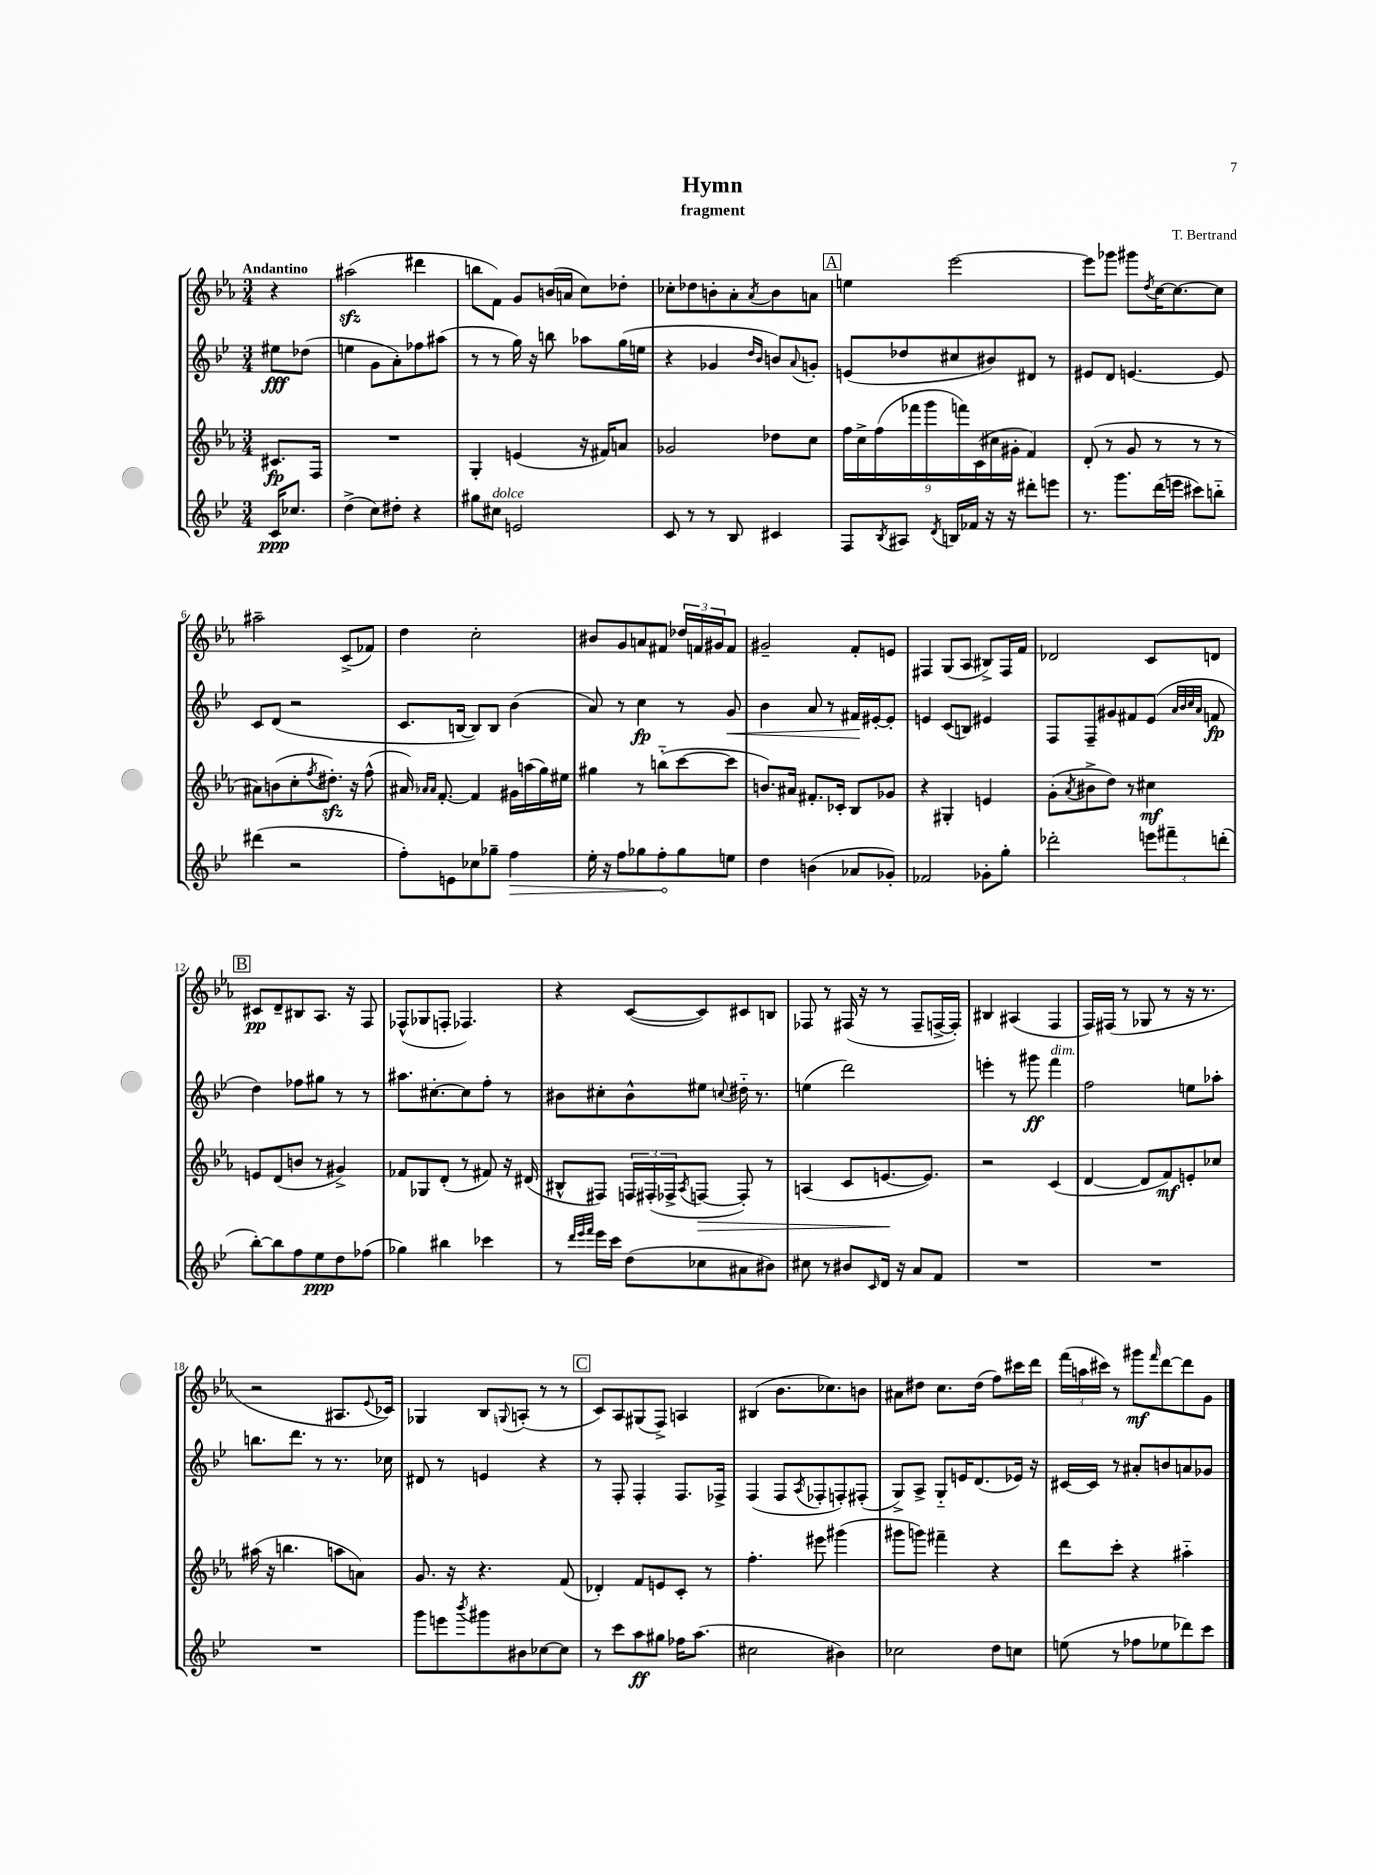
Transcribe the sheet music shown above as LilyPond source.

\header { title = "Hymn" composer = "T. Bertrand" subtitle = "fragment" }
<<
\new StaffGroup <<
\new Staff = "s0" {
    \clef treble \key ees \major \numericTimeSignature \time 3/4 \partial 4 \tempo "Andantino"
    r4 |
    ais''2\sfz( dis'''4 |
    b''8 f'8) g'8 b'16( a'16 c''8) des''8-. |
    ces''8-. des''8 b'8-. aes'8-. \acciaccatura { aes'8 } b'8 a'8 |
    \mark \markup { \box "A" } e''4 ees'''2~ |
    ees'''8 ges'''8 gis'''8 \acciaccatura { d''8 } c''16~ c''8.~ c''8 |
    ais''2-- c'8->( fes'8) |
    d''4 c''2-. |
    bis'8 g'8 a'8 fis'8 \tuplet 3/2 { des''16 f'16 gis'16 } f'8 |
    gis'2-- f'8-. e'8 |
    fis4 g8( aes8 bis8->) fis16 f'16 |
    des'2 c'8 d'8 |
    \mark \markup { \box "B" } cis'8\pp d'8-- bis8 aes8. r16 f8 |
    fes8-^( ges8 f8-. fes4.) |
    r4 c'8~( c'8) cis'8 b8 |
    fes8 r8 fis16( r16 r8 fis8-- f16~-> f16-.) |
    bis4 ais4( f4 |
    f16) fis16( r8 ges8 r8 r16 r8. |
    r2 ais8. \appoggiatura { ees'8 } ces'16) |
    ges4 bes8 \appoggiatura { g8 } a8-.( r8 r8 |
    \mark \markup { \box "C" } c'8) aes8 gis8( f8->) a4 |
    bis4( bes'8. ces''8.) b'8 |
    ais'8 dis''8 c''8. dis''16( f''8) cis'''16 d'''16 |
    \tuplet 3/2 { f'''16( a''16 cis'''16) } r8 gis'''8\mf \grace { f'''16 } d'''8~ d'''8 g'8 \bar "|." |
}
\new Staff = "s1" {
    \clef treble \key bes \major \numericTimeSignature \time 3/4 \partial 4
    eis''8\fff des''8( |
    e''4 g'8 a'8-.) fes''8 ais''8( |
    r8 r8 g''16) r16 b''8 aes''8 g''16( e''16 |
    r4 ges'4 \grace { d''16 bes'16 } b'8) \appoggiatura { a'8 } g'8-. |
    \mark \markup { \box "A" } e'8( des''8 cis''8 bis'8) dis'8 r8 |
    eis'8 d'8 e'4.~ e'8 |
    c'8 d'8( r2 |
    c'8. b16~ b8) b8 bes'4( |
    a'8) r8 c''4\fp r8 g'8\< |
    bes'4 a'8 r8 fis'16\! eis'16~-. eis'8-. |
    e'4 c'8( b8) eis'4 |
    f8 f8-- gis'8 fis'8 ees'8( \grace { a'32 bes'32 c''32 a'32 } f'8\fp |
    \mark \markup { \box "B" } d''4) fes''8 gis''8 r8 r8 |
    ais''8. cis''8.~-. cis''8 f''8-. r8 |
    bis'8 cis''8-. bis'8-^ eis''8 \appoggiatura { c''8 } dis''16-_ r8. |
    e''4( d'''2) |
    e'''4-. r8 gis'''8\ff f'''4^\markup { \italic "dim." } |
    f''2 e''8 aes''8-. |
    b''8. d'''8. r8 r8. ces''16 |
    dis'8 r8 e'4 r4 |
    \mark \markup { \box "C" } r8 f8-. f4-. f8. fes16-> |
    f4( f8 \acciaccatura { a8 } fes8-. f8-.) fis8-.( |
    g8->) a8-> g8-_ e'16 d'8.( ees'16) r16 |
    cis'16~ cis'16 r8 ais'8-. b'8 a'8 ges'8 \bar "|." |
}
\new Staff = "s2" {
    \clef treble \key ees \major \numericTimeSignature \time 3/4 \partial 4
    cis'8.\fp f16 |
    R2. |
    g4-. e'4( r16 fis'16) a'8 |
    ges'2 des''8 c''8 |
    \mark \markup { \box "A" } \tuplet 9/8 { f''16 c''16-> f''16( fes'''16 g'''16 f'''16) c'16( cis''16 gis'16-. } f'4) |
    d'8-.( r8 g'8 r8 r8 r8 |
    ais'8) b'8( c''8-. \acciaccatura { f''8 } dis''8.-.\sfz) r16 f''8-^( |
    ais'16) \grace { aes'16 aes'16 } f'8.~-. f'4 gis'16 a''16( g''16) eis''16 |
    gis''4 r8 b''8-_( c'''8~ c'''8 |
    b'8.) ais'16 fis'8.-. ces'16-. bes8 ges'8 |
    r4 gis4-. e'4 |
    g'8-.( \acciaccatura { aes'8 } bis'8-> d''8) r8 cis''4\mf |
    \mark \markup { \box "B" } e'8 d'8( b'8 r8 gis'4->) |
    fes'8 ges8 d'8-.( r8 fis'8) r16 dis'16( |
    bis8-^ fis8) \tuplet 3/2 { f16 fis16-.( fes16-> } \acciaccatura { aes8 } f8~\> f8-.) r8 |
    a4( c'8 e'8.~\! e'8.) |
    r2 c'4( |
    d'4~ d'8 f'8\mf) e'8-. ces''8 |
    ais''16( r16 b''4. a''8 a'8) |
    g'8. r16 r4. f'8( |
    \mark \markup { \box "C" } des'4-.) f'8 e'8 c'8-. r8 |
    f''4.-. eis'''8 gis'''4( |
    gis'''8 g'''8) fis'''4-- r4 |
    d'''8 c'''8-. r4 ais''4-_ \bar "|." |
}
\new Staff = "s3" {
    \clef treble \key bes \major \numericTimeSignature \time 3/4 \partial 4
    c'16\ppp ces''8. |
    d''4->( c''8) dis''8-. r4 |
    gis''8 cis''8^\markup { \italic "dolce" } e'2 |
    c'8 r8 r8 bes8 cis'4 |
    \mark \markup { \box "A" } f8 \acciaccatura { bes8 } ais8 \acciaccatura { d'8 } b16 fes'16 r16 r16 dis'''8-. e'''8 |
    r8. g'''8. d'''16( e'''16 cis'''8) b''8-_ |
    dis'''4( r2 |
    f''8-.) e'8 ces''8 ges''8-- \once \override Hairpin.circled-tip = ##t f''4\> |
    ees''16-. r16 f''8 ges''8 f''8-.\! ges''8 e''8 |
    d''4 b'4( aes'8 ges'8-.) |
    fes'2 ges'8-. g''8-. |
    des'''2-. \tuplet 3/2 { e'''8 fis'''8-- d'''8-.( } |
    \mark \markup { \box "B" } bes''8~-.) bes''8 f''8 ees''8\ppp d''8 fes''8( |
    ges''4) bis''4 ces'''4 |
    r8 \grace { d'''32 ees'''32 f'''32 } ees'''16 c'''16 d''8( ces''8 ais'8 bis'8) |
    cis''8 r8 bis'8 \grace { c'16 } d'16 r16 a'8 f'8 |
    R2. |
    R2. |
    R2. |
    g'''8 e'''8 \acciaccatura { bes'''8 } gis'''8 bis'8 ces''8~ ces''8 |
    \mark \markup { \box "C" } r8 c'''8 a''8\ff gis''8 fes''16 a''8.( |
    cis''2 bis'4) |
    ces''2 d''8 c''8 |
    e''8( r8 fes''8 ees''8 des'''8) c'''8 \bar "|." |
}
>>
>>
